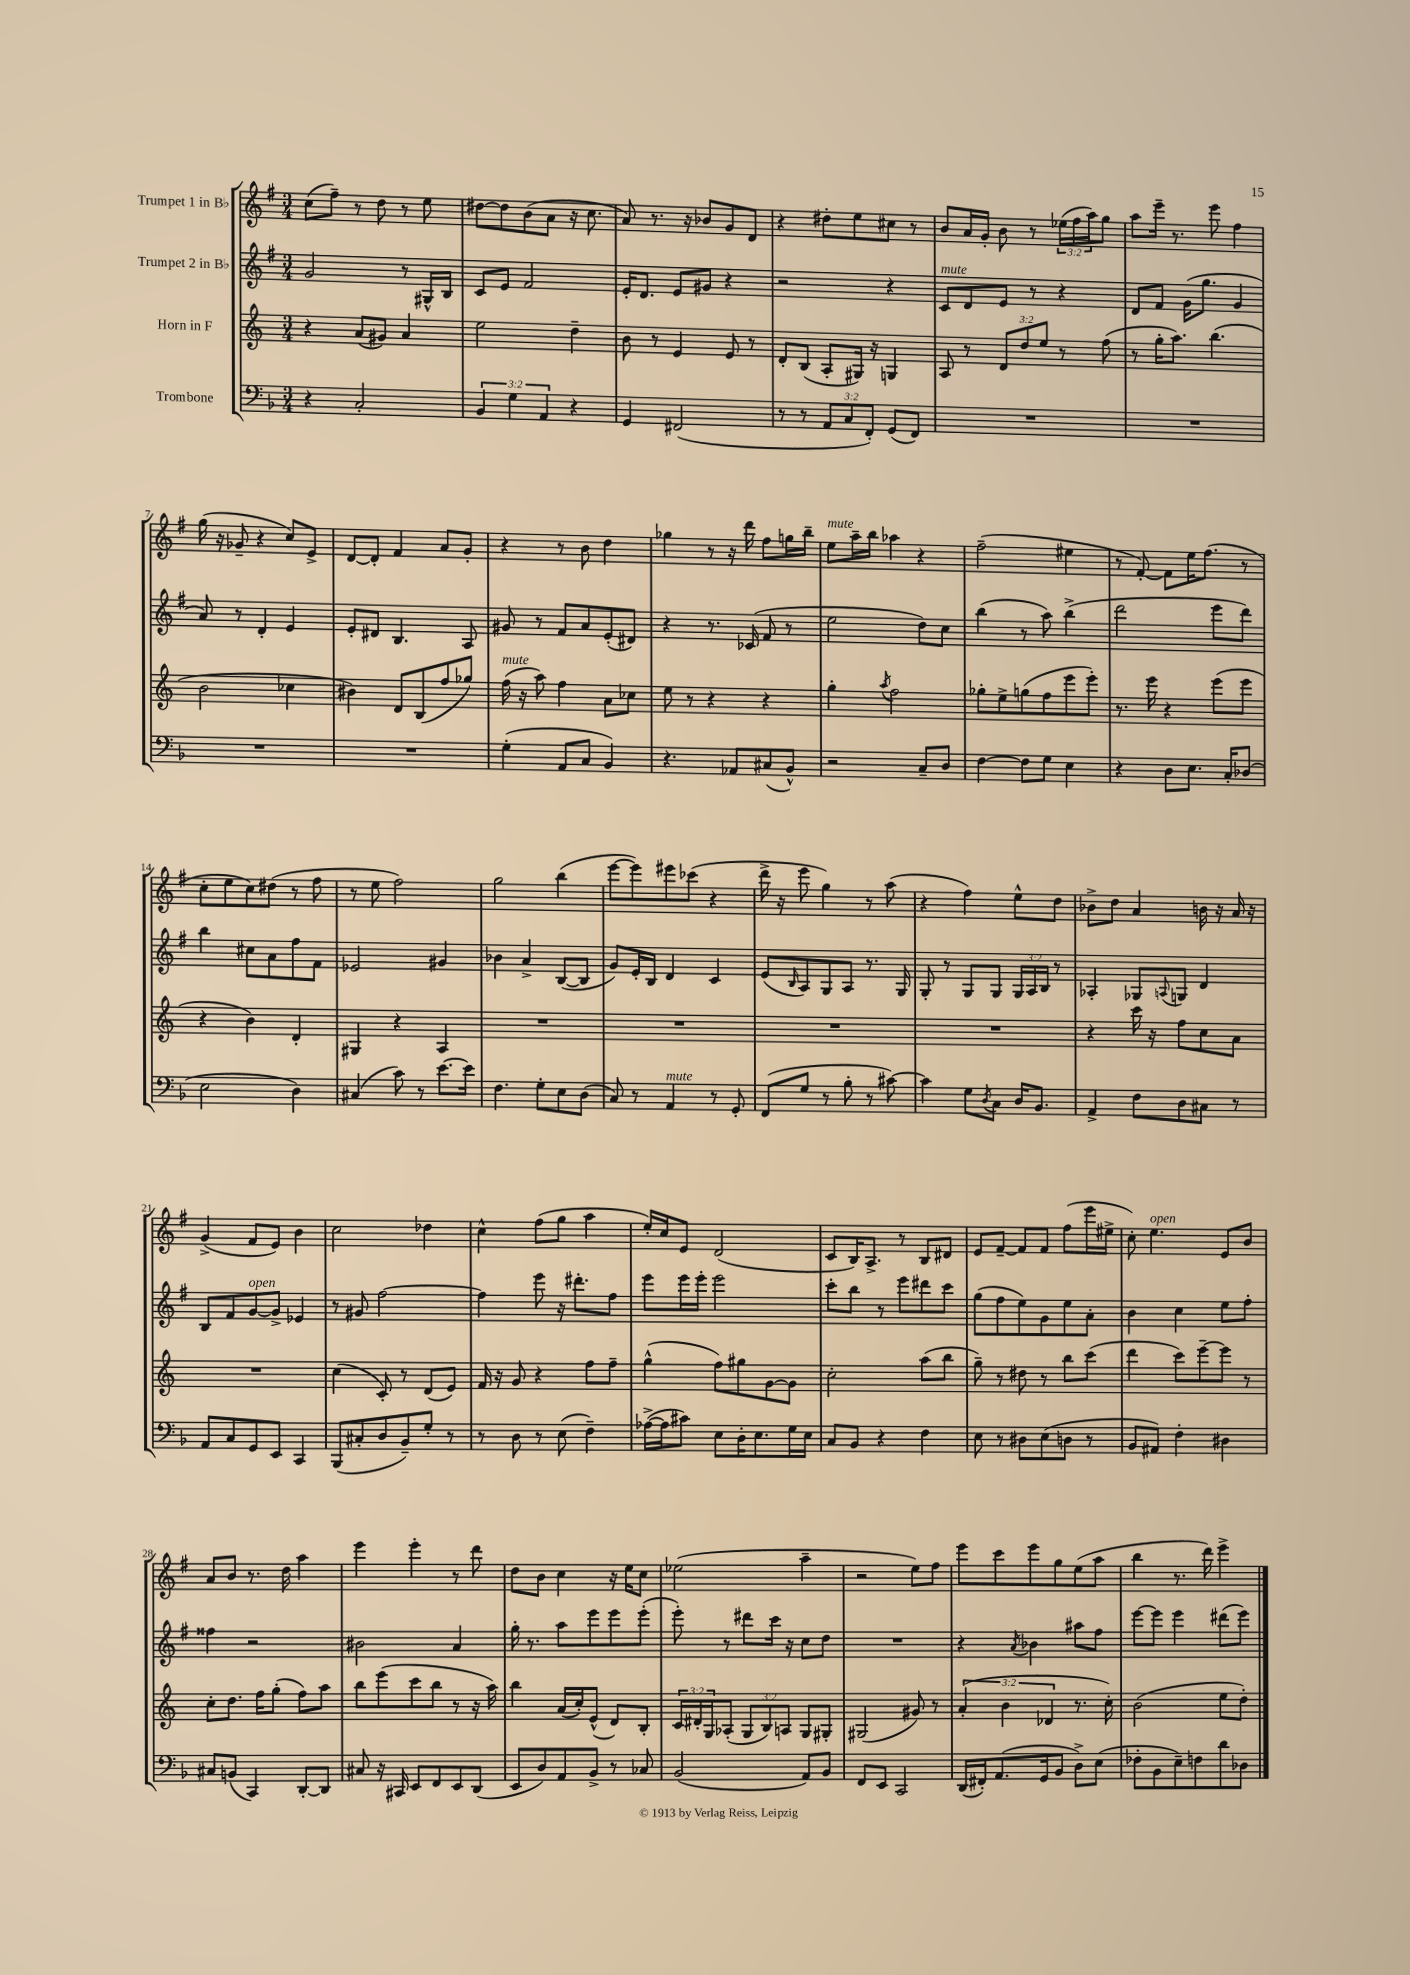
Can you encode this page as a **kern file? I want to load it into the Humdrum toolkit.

**kern	**kern	**kern	**kern
*staff4	*staff3	*staff2	*staff1
*clefF4	*clefG2	*clefG2	*clefG2
*k[b-]	*k[]	*k[f#]	*k[f#]
*M3/4	*M3/4	*M3/4	*M3/4
4r	4r	2g	(8cc
.	.	.	8ff#~)
2C'	(8a	.	8r
.	8g#)	.	8dd
.	4a	8r	8r
.	.	16G#^^	8ee
.	.	16B	.
=	=	=	=
6BB-	2ee	8c	[8dd#
.	.	8e	8dd#]
6G	.	.	.
.	.	2f#	(8b
6AA	.	.	.
.	.	.	8a
4r	4dd~	.	16r
.	.	.	8.cc
=	=	=	=
4GG	8b	16e'	8a)
.	.	8.d	.
.	8r	.	8.r
(2FF#	4e	8e	.
.	.	.	16r
.	.	8g#	8b-
.	8e	4r	8g
.	8r	.	8d
=	=	=	=
8r	8d'	2r	4r
8r	(8B	.	.
12AA	8A'	.	8dd#'
12C	.	.	.
.	16G#)	.	8ee
12FF')	.	.	.
.	16r	.	.
(8GG	4G	4r	8cc#
8FF)	.	.	8r
=	=	=	=
2.r	8A	8c	8b
.	8r	8d	16a
.	.	.	16g'
.	12d	8e	8b
.	12dd	.	.
.	.	8r	8r
.	12ee	.	.
.	8r	4r	(24ee-
.	.	.	24ff#
.	.	.	24aa)
.	(8ff	.	8gg
=	=	=	=
2.r	8r	8d	8aa
.	16gg'	8f#	16eee~
.	8.aa)	.	8.r
.	.	(16g	.
.	.	8.gg	.
.	(4.bb	.	8eee
.	.	4g	4ff#
=	=	=	=
2.r	2b	8a)	(16gg
.	.	.	16r
.	.	8r	8g-~
.	.	4d'	4r
.	4cc-	4e	8cc)
.	.	.	8e^
=	=	=	=
2.r	4b#)	8e'	[8d
.	.	8d#	8d']
.	8d	4.B	4f#
.	(8B	.	.
.	8ff	.	8a
.	8gg-)	8A	8g'
=	=	=	=
(4G'	(16ff	8g#	4r
.	16r	.	.
.	8aa)	8r	.
8AA	4ff	8f#	8r
8C	.	8a	8b
4BB-)	8a	(8e'	4dd
.	8cc-	8d#)	.
=	=	=	=
4.r	8ee	4r	4gg-
.	8r	.	.
.	4r	8.r	8r
8AA-	.	.	16r
.	.	(16c-	16ddd
(8C#	4r	8f#	8ff#
8BB-^^)	.	8r	16gg
.	.	.	16bb~
=	=	=	=
2r	4gg'	2ee	8ee
.	.	.	16aa~
.	.	.	16bb
.	8qaa	.	.
.	2ff	.	4aa-
8C~	.	8dd)	4r
8D	.	8cc	.
=	=	=	=
[4F	8gg-'	(4bb	(2ff#~
.	8ee^	.	.
8F]	(8gg	8r	.
8G	8ff	8aa)	.
4E	8eee	(4bb^	4ee#
.	8eee')	.	.
=	=	=	=
4r	8.r	2ddd	8r
.	.	.	[8f#')
.	16eee	.	.
8D	4r	.	8f#]
8.E	.	.	16ee
.	.	.	(8.ff#
.	(8eee	8eee	.
16C'	.	.	.
(8D-	8eee	8ddd)	8r
=	=	=	=
2E	4r	4bb	8cc'
.	.	.	8ee
.	4b)	8cc#	8cc)
.	.	8a	(8dd#
4D)	4d'	8ff#	8r
.	.	8f#	8ff#
=	=	=	=
(4C#	4G#	2e-	8r
.	.	.	8ee
8c)	4r	.	2ff#)
8r	.	.	.
[8.e	4A	4g#	.
16e]	.	.	.
=	=	=	=
4.F	2.r	4b-	2gg
.	.	4a^	.
8G'	.	.	.
8E	.	([8B	(4bb
(8D	.	8B]	.
=	=	=	=
8C)	2.r	8g)	[8eee
8r	.	16e'	8eee])
.	.	16B	.
4AA	.	4d	8eee#
.	.	.	(8ccc-
8r	.	4c	4r
8GG'	.	.	.
=	=	=	=
(8FF	2.r	(8e	16ddd^
.	.	.	16r
.	.	16qqB	.
8G	.	8A)	8eee
8r	.	8G	4gg)
8B-'	.	8A	.
8r	.	8.r	8r
[8c#)	.	.	(8aa
.	.	16G	.
=	=	=	=
4c#]	2.r	8G'	4r
.	.	8r	.
8G	.	8G	4ff#)
8qD	.	.	.
8C	.	8G	.
16D	.	24G	8ee^^
.	.	24A	.
8.BB-	.	.	.
.	.	24B	.
.	.	8r	8dd
=	=	=	=
4AA^	4r	4A-'	8b-^
.	.	.	8dd
8F	16ccc	8G-	4a
.	16r	.	.
.	.	8qqA	.
8D	8ff	8G	.
8C#	8cc	4d	16b
.	.	.	16r
8r	8a	.	16a
.	.	.	16r
=	=	=	=
8AA	2.r	8B	(4g^
8C	.	8f#	.
8GG	.	[8g	8f#
8EE	.	8g^]	8e)
4CC	.	4e-	4b
=	=	=	=
(8BBB-	(4cc	8r	2cc
8C#'	.	8g#	.
8D	8c')	[2ff#	.
8BB-~)	8r	.	.
8G'	(8d	.	4dd-
8r	8e)	.	.
=	=	=	=
8r	16f	4ff#]	4cc^^
.	16r	.	.
8D	8g	.	.
8r	4r	8eee	(8ff#
(8E	.	16r	8gg
.	.	8.ddd#'	.
4F~)	8ff	.	4aa
.	8ff~	8ff#	.
=	=	=	=
([16A-^	(4gg^^	8eee	16ee')
16A-]	.	.	16cc
8c#)	.	16eee	8e
.	.	16eee'	.
8E	8ff)	2eee	(2d
16D'	8gg#	.	.
8.E	.	.	.
.	[8g	.	.
16G	8g]	.	.
16E	.	.	.
=	=	=	=
8C	2cc'	8ccc'	8c
8BB-	.	8bb	16B)
.	.	.	8.A^
4r	.	8r	.
.	.	8eee	8r
4F	(8aa	8ddd#	8B
.	8bb	8ccc	8d#
=	=	=	=
8E	8gg~)	(8gg	8e
8r	8r	8ff#	[8f#~
8D#	8dd#	8ee)	8f#]
(8E	8r	8g	8f#
8D	8bb	8ee	(8ff#
8r	(8ccc	8a'	16eee
.	.	.	16ee#^
=	=	=	=
8BB-	4ddd	4b	8cc')
8AA#)	.	.	4.ee
4F'	8ccc)	4cc	.
.	[8eee~	.	.
4D#	8eee]	8ee	8e
.	8r	8ff#'	8b
=	=	=	=
8C#	8cc'	4ff##	8a
(8BB	8.dd	.	8b
4CC)	.	2r	8.r
.	16ff	.	.
.	(8gg'	.	.
.	.	.	16dd
[8DD'	8ff)	.	4aa
8DD]	8aa	.	.
=	=	=	=
8C#	8bb	2b#	4eee
16r	(8eee	.	.
16CC#	.	.	.
8EE	8ccc	.	4eee'
8FF	8bb	.	.
8EE	8r	4a	8r
(8DD	16r	.	8ddd
.	16aa)	.	.
=	=	=	=
8EE	4bb	16gg'	8dd
.	.	8.r	.
8D)	.	.	8b
8AA	(16a	8aa	4cc
.	16cc')	.	.
8BB-^	(8e^^	8eee	.
8r	8d)	8eee	16r
.	.	.	16ee
8C-	8B'	(8eee'	8cc
=	=	=	=
(2BB-	24c	8eee')	(2ee-
.	24d#'	.	.
.	24G	.	.
.	(8A-'	8r	.
.	12G	8ddd#	.
.	12B)	.	.
.	.	16ccc	.
.	12A	.	.
.	.	16r	.
8AA)	8G	8cc	4aa~
8BB-	8G#'	8dd	.
=	=	=	=
8FF	(2G#	2.r	2r
8EE	.	.	.
2CC	.	.	.
.	8g#)	.	8ee)
.	8r	.	8ff#
=	=	=	=
(16DD	(6a'	4r	8eee
16FF#')	.	.	.
(8.AA	.	.	8ccc
.	6b	.	.
.	.	8qa	.
.	.	4b-	8eee
16GG	.	.	.
.	6d-	.	.
8BB-	.	.	8gg
8D^)	8.r	8aa#	(8ee
(8E	.	8ff#	8aa
.	16cc')	.	.
=	=	=	=
8F-'	(2b	[8eee	4bb
8BB-	.	8eee]	.
8E~)	.	4eee	8.r
8F	.	.	.
.	.	.	16ddd)
8d	8ee	(8ddd#	4eee^
8D-	8dd')	8eee)	.
==	==	==	==
*-	*-	*-	*-
